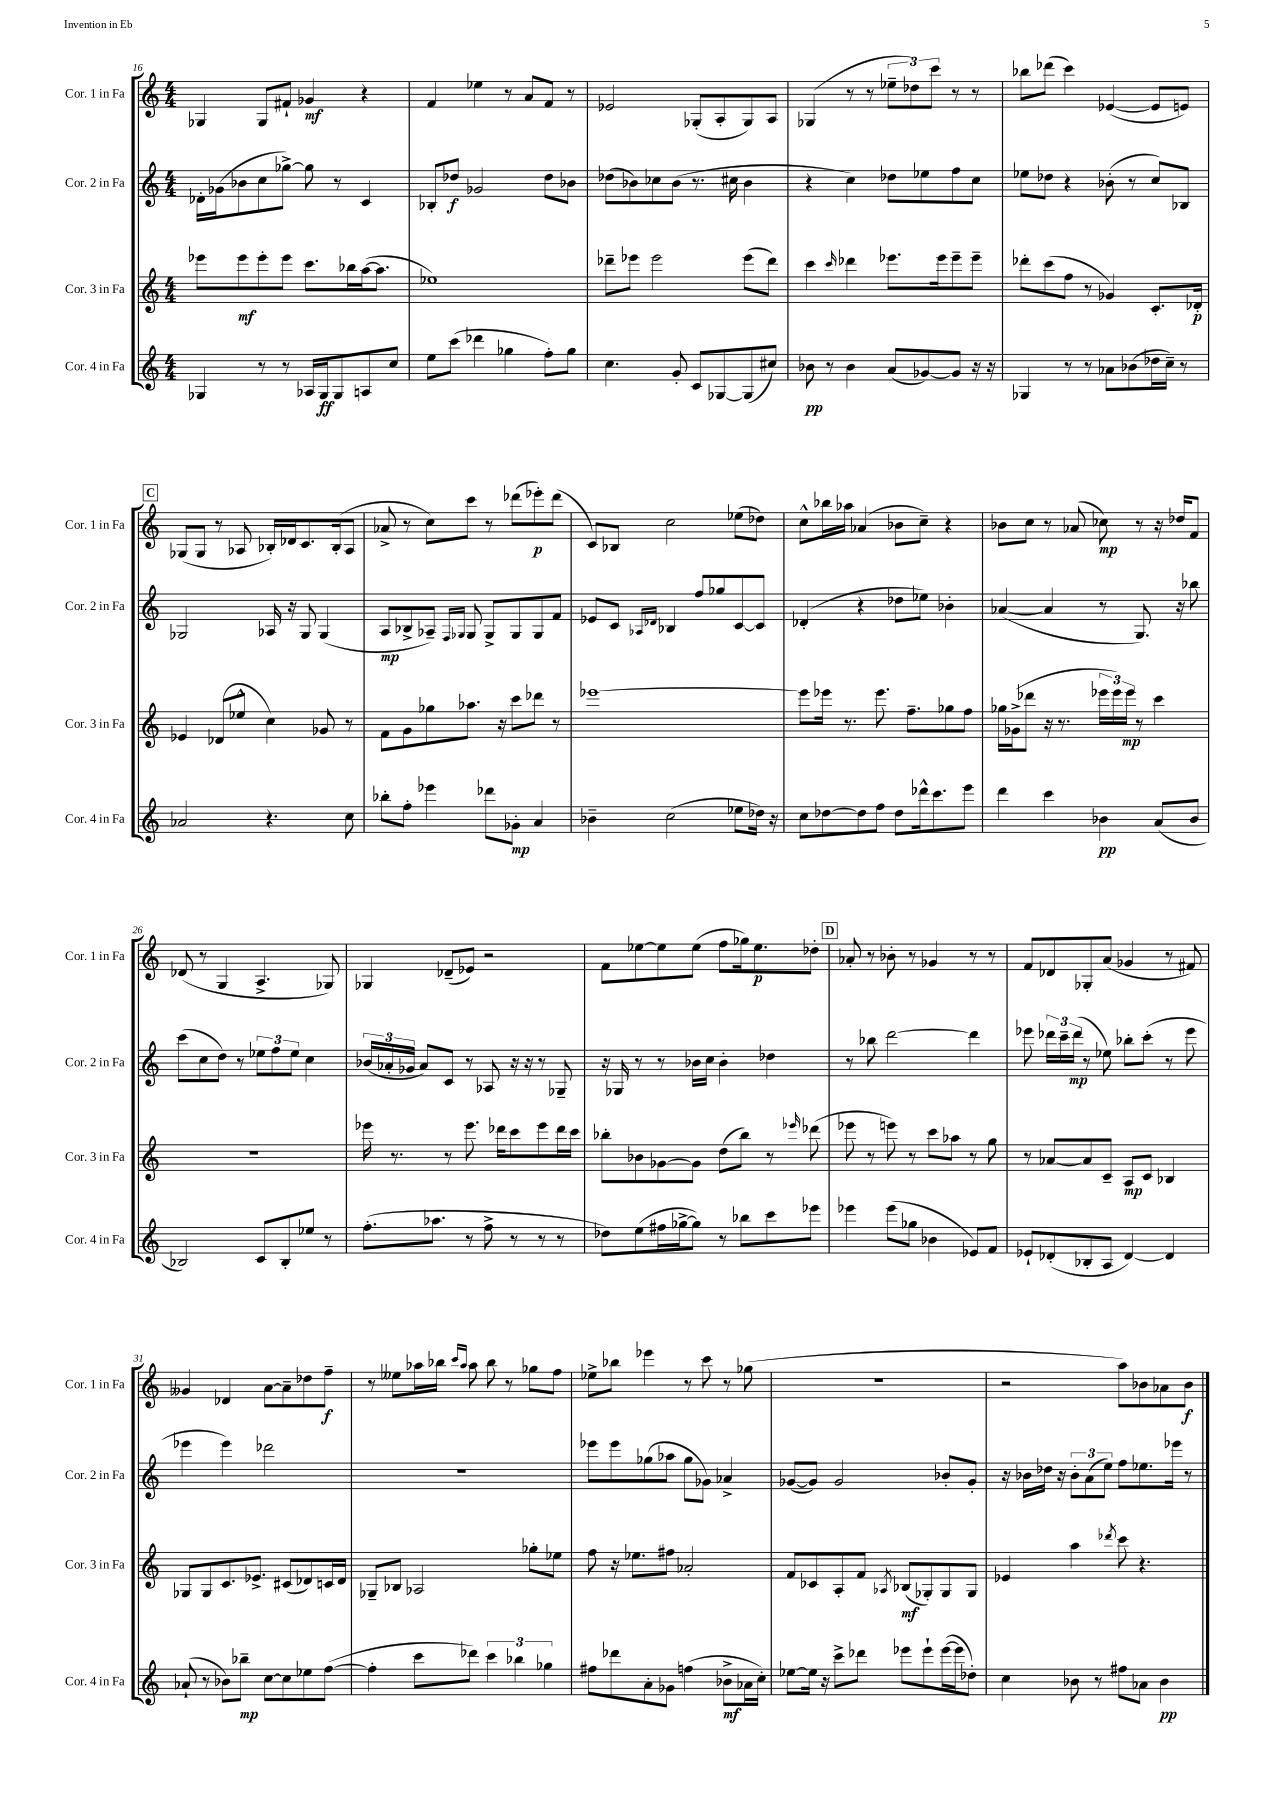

**kern	**dynam	**kern	**dynam	**kern	**dynam	**kern	**dynam
*part4	*part4	*part3	*part3	*part2	*part2	*part1	*part1
*staff4	*staff4	*staff3	*staff3	*staff2	*staff2	*staff1	*staff1
*I"Cor. 4 in Fa	*	*I"Cor. 3 in Fa	*	*I"Cor. 2 in Fa	*	*I"Cor. 1 in Fa	*
*I'Cor. 4 in Fa	*	*I'Cor. 3 in Fa	*	*I'Cor. 2 in Fa	*	*I'Cor. 1 in Fa	*
*clefG2	*	*clefG2	*	*clefG2	*	*clefG2	*
*k[]	*	*k[]	*	*k[]	*	*k[]	*
*M4/4	*	*M4/4	*	*M4/4	*	*M4/4	*
=16	=16	=16	=16	=16	=16	=16	=16
4G-X/	.	8eee-X\L	.	16d-X'\LL	.	4G-X/	.
.	.	.	.	(16g-X\J	.	.	.
.	.	8eee-\	mf	8b-X\	.	.	.
8r	.	8eee-'\	.	8cc\	.	8G-/L	.
8r	.	8eee-\J	.	[8gg-X^\J)	.	8f#X`/J	.
16A-X/LL	.	8.ccc\L	.	8gg-\]	.	4g-X/	mf
16G-/J	ff	.	.	.	.	.	.
8G-/	.	.	.	8r	.	.	.
.	.	16bb-X\L	.	.	.	.	.
8An/	.	([16aa\J	.	4c/	.	4r	.
.	.	8.aa\J]	.	.	.	.	.
8cc/J	.	.	.	.	.	.	.
=17	=17	=17	=17	=17	=17	=17	=17
8ee\L	.	1ee-X)	.	8B-X'/L	.	4f/	.
(8ccc\J	.	.	.	8dd-X/J	f	.	.
4ddd-X\	.	.	.	2g-X/	.	4ee-X\	.
4gg-X\	.	.	.	.	.	8r	.
.	.	.	.	.	.	8a/L	.
8ff'\L)	.	.	.	8dd-\L	.	8f/J	.
8gg-\J	.	.	.	8b-X\J	.	8r	.
=18	=18	=18	=18	=18	=18	=18	=18
4.cc\	.	8ddd-X~\L	.	(8dd-X\L	.	2e-X/	.
.	.	8eee-X\J	.	8b-X\)	.	.	.
.	.	2eee-\	.	8cc-X\	.	.	.
8g'/	.	.	.	(8b-\J	.	.	.
8c/L	.	.	.	8.r	.	(8G-X'/L	.
[8G-X/	.	.	.	.	.	8A'/	.
.	.	.	.	16cc#X\	.	.	.
(8G-/]	.	(8eee-\L	.	4b-\	.	8G-/)	.
8cc#X/J)	.	8ddd-\J)	.	.	.	8A/J	.
=19	=19	=19	=19	=19	=19	=19	=19
8b-X\	pp	4ccc\	.	4r	.	(4G-X/	.
8r	.	.	.	.	.	.	.
.	.	16qqccc/	.	.	.	.	.
4b-\	.	4ddd-X\	.	4cc\)	.	8r	.
.	.	.	.	.	.	8r	.
(8a/L	.	8.eee-X\L	.	8dd-X\L	.	12ee-X~\L	.
.	.	.	.	.	.	12dd-X\)	.
[8g-X/)	.	.	.	8ee-X\	.	.	.
.	.	.	.	.	.	12ccc\J	.
.	.	16eee-\k	.	.	.	.	.
8g-/J]	.	8eee-~\	.	8ff\	.	8r	.
16r	.	8eee-~\J	.	8cc\J	.	8r	.
16r	.	.	.	.	.	.	.
=20	=20	=20	=20	=20	=20	=20	=20
4G-X/	.	8ddd-X'\L	.	8ee-X\L	.	8bb-X\L	.
.	.	(8ccc\	.	8dd-X\J	.	(8ddd-X\J	.
8r	.	8ff\J	.	4r	.	4ccc\)	.
8r	.	8r	.	.	.	.	.
8a-X\L	.	4g-X/)	.	(8b-X'\	.	([4e-X/	.
(8b-X\	.	.	.	8r	.	.	.
16dd-X\L	.	8.c'/L	.	8cc/L)	.	8e-/L]	.
16cc~\JJ)	.	.	.	.	.	.	.
8r	.	.	.	8B-X/J	.	8en/J)	.
.	.	16d-X'/Jk	p	.	.	.	.
!!LO:LB:g=z
!!LO:REH:place=s1:t=C
=21	=21	=21	=21	=21	=21	=21	=21
2a-X/	.	4e-X/	.	2G-X/	.	(8G-X/L	.
.	.	.	.	.	.	8G-/J	.
.	.	(8d-X/L	.	.	.	8r	.
.	.	8ee-X^^/J	.	.	.	8A-X/	.
4.r	.	4cc\)	.	16A-X/	.	16B-X'/LL)	.
.	.	.	.	16r	.	16d-X/J	.
.	.	.	.	8G-/	.	8.c/	.
.	.	8g-X/	.	(4G-/	.	.	.
.	.	.	.	.	.	(16B-'/k	.
8cc\	.	8r	.	.	.	8A-/J	.
=22	=22	=22	=22	=22	=22	=22	=22
8bb-X'\L	.	8f\L	.	8A/L	mp	8a-X^/	.
8ff'\J	.	8g\	.	8B-X^/	.	8r	.
4eee-X\	.	8gg-X\	.	8A-X~/J)	.	8cc\L)	.
.	.	.	.	16qqF/LL	.	.	.
.	.	.	.	16qqG-X/JJ	.	.	.
.	.	8.aa-X\J	.	8G-/	.	8ccc\J	.
8ddd-X\L	.	.	.	8G-^/L	.	8r	.
.	.	16r	.	.	.	.	.
8g-X'\J	mp	8ccc\L	.	8G-/	.	(8ddd-X\L	.
4a/	.	8ddd-X\J	.	8G-/	.	8eee-X'\)	p
.	.	8r	.	8f/J	.	(8ddd-\J	.
=23	=23	=23	=23	=23	=23	=23	=23
4b-X~\	.	[1eee-X	.	8e-X/L	.	8c/L)	.
.	.	.	.	8c/J	.	8B-X/J	.
.	.	.	.	16qqA-X/LL	.	.	.
.	.	.	.	16qqd-X/JJ	.	.	.
(2cc\	.	.	.	4B-X/	.	2cc\	.
.	.	.	.	8ff/L	.	.	.
.	.	.	.	8gg-X/	.	.	.
8ee-X\L	.	.	.	[8c/	.	(8ee-X\L	.
16dd-X\Jk)	.	.	.	8c/J]	.	8dd-X\J)	.
16r	.	.	.	.	.	.	.
=24	=24	=24	=24	=24	=24	=24	=24
8cc\L	.	8eee-\L]	.	(4d-X'/	.	8cc^^\L	.
[8dd-X\	.	16eee-X\Jk	.	.	.	16bb-X\L	.
.	.	8.r	.	.	.	16aa-X\JJ	.
8dd-\]	.	.	.	4r	.	(4a-X/	.
8ff\J	.	8.eee-\	.	.	.	.	.
8dd-\L	.	.	.	8dd-X\L	.	8b-X\L	.
.	.	8.ff~\L	.	.	.	.	.
16ddd-X^^\k	.	.	.	8ee-X\J)	.	8cc~\J)	.
8.ccc\	.	.	.	.	.	.	.
.	.	8gg-X\	.	4b-X'\	.	4r	.
8eee\J	.	8ff\J	.	.	.	.	.
=25	=25	=25	=25	=25	=25	=25	=25
4ddd\	.	16gg-X\LL	.	([4a-X/	.	8b-X\L	.
.	.	(16g-X^\J	.	.	.	.	.
.	.	8ddd-X\J	.	.	.	8cc\J	.
4ccc\	.	16r	.	4a-/]	.	8r	.
.	.	8.r	.	.	.	.	.
.	.	.	.	.	.	(8a-X/	.
4b-X\	pp	24eee-X\LL	.	8r	.	8cc-X\)	mp
.	.	24eee-\)	.	.	.	.	.
.	.	24eee-\JJ	mp	.	.	.	.
.	.	8r	.	8.G/)	.	8r	.
(8a/L	.	4ccc\	.	.	.	16r	.
.	.	.	.	16r	.	16dd-X/KL	.
8b-/J	.	.	.	8bb-X\	.	8f/J	.
!!LO:LB:g=z
=26	=26	=26	=26	=26	=26	=26	=26
2B-X/)	.	1r	.	(8ccc\L	.	(8d-X/	.
.	.	.	.	8cc\	.	8r	.
.	.	.	.	8dd\J)	.	4G/	.
.	.	.	.	8r	.	.	.
8c/L	.	.	.	12ee-X\L	.	4.A^/	.
.	.	.	.	12ff\	.	.	.
8B-'/	.	.	.	.	.	.	.
.	.	.	.	12ee-\J	.	.	.
8ee-X/J	.	.	.	4cc\	.	.	.
8r	.	.	.	.	.	8G-X/)	.
=27	=27	=27	=27	=27	=27	=27	=27
(8.ff'\L	.	16eee-X\	.	(24b-X/LL	.	4G-X/	.
.	.	.	.	24a-X'/	.	.	.
.	.	8.r	.	.	.	.	.
.	.	.	.	24g-X/JJ	.	.	.
.	.	.	.	8a-/L)	.	.	.
8.aa-X\J	.	.	.	.	.	.	.
.	.	8r	.	8c/J	.	(8d-X~/L	.
8r	.	8.eee-\	.	8r	.	8e-X/J)	.
8ff^\	.	.	.	8A-X/	.	2r	.
.	.	16ddd-X\KL	.	.	.	.	.
8r	.	8ccc\	.	16r	.	.	.
.	.	.	.	16r	.	.	.
8r	.	8eee-\	.	8r	.	.	.
8r	.	16ddd-\L	.	8G-X~/	.	.	.
.	.	16ccc\JJ	.	.	.	.	.
=28	=28	=28	=28	=28	=28	=28	=28
8dd-X\L)	.	8bb-X'\L	.	16r	.	8f\L	.
.	.	.	.	16G-X/	.	.	.
(8ee\	.	8b-X\	.	8r	.	[8ee-X\	.
16ff#X\L	.	[8g-X\	.	8r	.	8ee-\]	.
[16gg-X^\J	.	.	.	.	.	.	.
8gg-\J])	.	8g-\J]	.	16b-X\LL	.	(8ee-\J	.
.	.	.	.	16cc\JJ	.	.	.
8r	.	(8dd\L	.	4b-'\	.	8ff\L	.
8bb-X\L	.	8bb-\J)	.	.	.	16gg-X\k)	.
.	.	.	.	.	.	8.ee-\	p
8ccc\	.	8r	.	4dd-X\	.	.	.
.	.	16qqeee-X/	.	.	.	.	.
8eee-X\J	.	(8ddd-X\	.	.	.	8dd-X'\J	.
!!LO:REH:place=s1:t=D
=29	=29	=29	=29	=29	=29	=29	=29
4eee-X\	.	8eee-X\	.	8r	.	8a-X'/	.
.	.	8r	.	8bb-X\	.	8r	.
(8eee-\L	.	8eeen\)	.	[2ddd\	.	8b-X'\	.
8gg-X\J	.	8r	.	.	.	8r	.
4b-X\	.	8ccc\L	.	.	.	4g-X/	.
.	.	8aa-X\J	.	.	.	.	.
8e-X/L)	.	8r	.	4ddd\]	.	8r	.
8f/J	.	8gg\	.	.	.	8r	.
=30	=30	=30	=30	=30	=30	=30	=30
8e-X`/L	.	8r	.	8eee-X\	.	8f/L	.
(8d-X'/	.	[8a-X/L	.	24ddd-X\LL	.	8d-X/	.
.	.	.	.	24ccc~\	.	.	.
.	.	.	.	(24ddd-\JJ	mp	.	.
8B-X'/	.	8a-/]	.	8r	.	8G-X'/	.
8A/J	.	8c~/J	.	8ee-X\)	.	(8a/J	.
[4d-/)	.	8A/L	mp	8bb-X'\L	.	4g-X/	.
.	.	8c/J	.	(8ccc'\J	.	.	.
4d-/]	.	4B-X/	.	8r	.	8r	.
.	.	.	.	8eee-\	.	8f#X/)	.
!!LO:LB:g=z
=31	=31	=31	=31	=31	=31	=31	=31
(8a-X`/	.	8G-X/L	.	4eee-X\	.	4g--X/	.
8r	.	8G-/	.	.	.	.	.
8b-X\L)	.	8.c/	.	4eee-\)	.	4d-X/	.
8bb-X~\J	mp	.	.	.	.	.	.
.	.	8.e-X^/J	.	.	.	.	.
[8cc\L	.	.	.	2ddd-X\	.	[8a\L	.
8cc\]	.	(8c#X/L	.	.	.	8a~\]	.
8ee-X\	.	8d-X/)	.	.	.	8dd-X\	.
([8ff\J	.	16cn/L	.	.	.	8ff~\J	f
.	.	16d-/JJ	.	.	.	.	.
=32	=32	=32	=32	=32	=32	=32	=32
4ff'\]	.	8G-X~/L	.	1r	.	8r	.
.	.	8B-X/J	.	.	.	8ee--X\L	.
8ccc\L	.	2A-X/	.	.	.	16aa-X\L	.
.	.	.	.	.	.	16bb-X\JJ	.
.	.	.	.	.	.	16qqccc/LL	.
.	.	.	.	.	.	16qqaa-/JJ	.
8ddd-X\J)	.	.	.	.	.	8aa-\	.
6ccc\	.	.	.	.	.	8bb-\	.
.	.	.	.	.	.	8r	.
6bb-X\	.	.	.	.	.	.	.
.	.	8gg-X'\L	.	.	.	8gg-X\L	.
6gg-X\	.	.	.	.	.	.	.
.	.	8ee-X\J	.	.	.	8ff\J	.
=33	=33	=33	=33	=33	=33	=33	=33
8ff#X\L	.	8ff\	.	8eee-X\L	.	8ee-X^\L	.
8ddd-X\	.	16r	.	8eee-\	.	8bb-X\J	.
.	.	8.ee-X\L	.	.	.	.	.
8a'\	.	.	.	(8gg-X\	.	4eee-X\	.
8g-X\J	.	8ff#X\J	.	8aa-X\J	.	.	.
(4ffn\	.	2a-X'/	.	8gg-\L	.	8r	.
.	.	.	.	8g-X\J)	.	8ccc\	.
8b-X^\L	mf	.	.	4a-X^/	.	8r	.
16a-X\L	.	.	.	.	.	(8gg-X\	.
16cc'\JJ)	.	.	.	.	.	.	.
=34	=34	=34	=34	=34	=34	=34	=34
[8ee-X\L	.	8f/L	.	([8g-X/L	.	1r	.
16ee-\Jk]	.	8c-X/	.	8g-/J])	.	.	.
16r	.	.	.	.	.	.	.
8ccc^\L	.	8A'/	.	2g-/	.	.	.
8ddd-X\J	.	8f/J	.	.	.	.	.
.	.	8qA-X/	.	.	.	.	.
8eee-X\L	.	(8B-X/L	mf	.	.	.	.
8eee-`\	.	8G-X'/)	.	.	.	.	.
([16eee-\L	.	8G-/	.	8b-X'/L	.	.	.
16eee-\J]	.	.	.	.	.	.	.
8dd-X'\J)	.	8G-/J	.	8g-'/J	.	.	.
=35	=35	=35	=35	=35	=35	=35	=35
4cc\	.	4e-X/	.	16r	.	2r	.
.	.	.	.	16b-X\LL	.	.	.
.	.	.	.	16dd-X\JJ	.	.	.
.	.	.	.	16r	.	.	.
8b-X\	.	4aa\	.	12b-'\L	.	.	.
.	.	.	.	(12a\	.	.	.
8r	.	.	.	.	.	.	.
.	.	.	.	12ee\J)	.	.	.
.	.	8qddd-X/	.	.	.	.	.
8ff#X\L	.	8ccc\	.	8ff\L	.	8aa\L)	.
8a-X\J	.	4.r	.	8.ee-X\	.	8b-X\	.
4b-\	pp	.	.	.	.	8a-X\	.
.	.	.	.	16eee-X\Jk	.	.	.
.	.	.	.	8r	.	8b-\J	f
==	==	==	==	==	==	==	==
*-	*-	*-	*-	*-	*-	*-	*-
